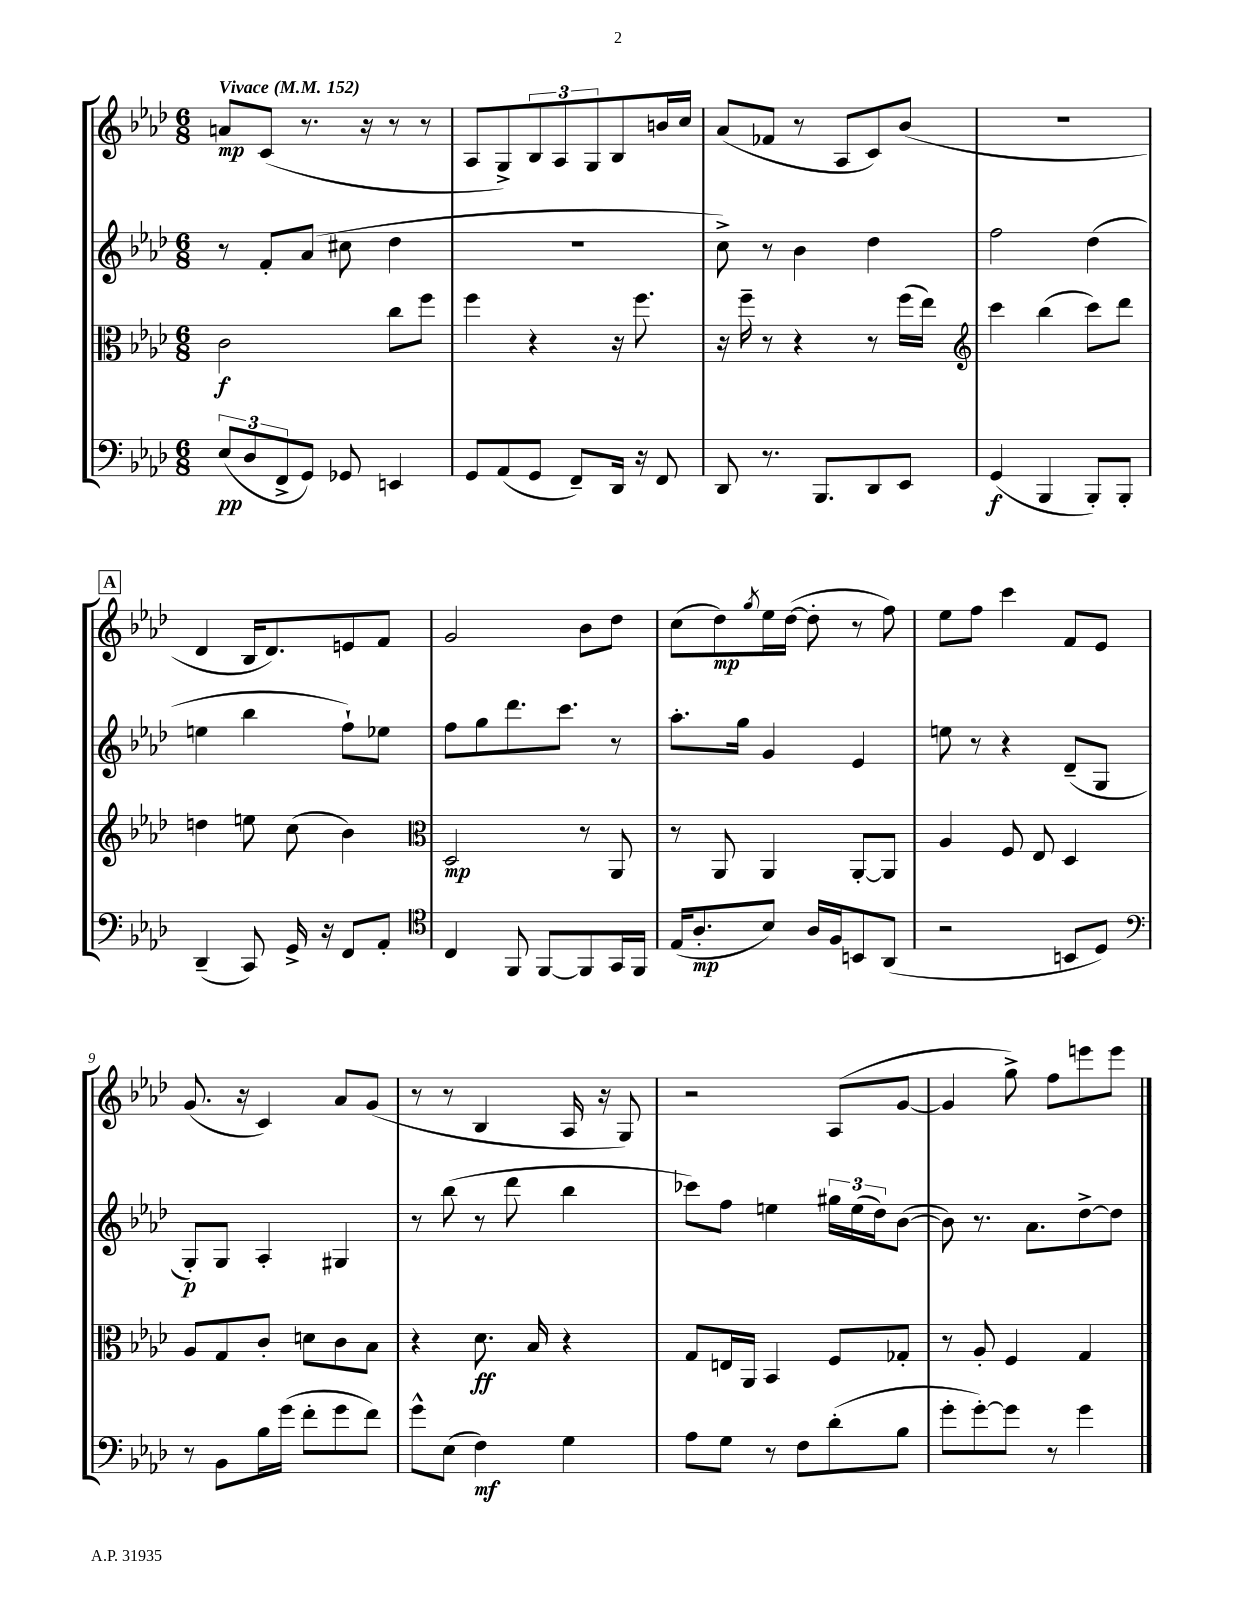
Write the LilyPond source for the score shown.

<<
\new StaffGroup <<
\new Staff = "s0" {
    \clef treble \key aes \major \numericTimeSignature \time 6/8 \tempo "Vivace" 4 = 152
    a'8\mp c'8( r8. r16 r8 r8 |
    aes8 g8->) \tuplet 3/2 { bes8 aes8 g8 } bes8 b'16 c''16 |
    aes'8( fes'8 r8 aes8 c'8) bes'8( |
    R2. |
    \mark \markup { \box "A" } des'4 bes16 des'8.) e'8 f'8 |
    g'2 bes'8 des''8 |
    c''8( des''8\mp) \acciaccatura { g''8 } ees''16 des''16~( des''8-. r8 f''8) |
    ees''8 f''8 c'''4 f'8 ees'8 |
    g'8.( r16 c'4) aes'8 g'8( |
    r8 r8 bes4 aes16 r16 g8) |
    r2 aes8( g'8~ |
    g'4 g''8->) f''8 e'''8 e'''8 \bar "|." |
}
\new Staff = "s1" {
    \clef treble \key aes \major \numericTimeSignature \time 6/8
    r8 f'8-. aes'8( cis''8 des''4 |
    R2. |
    c''8->) r8 bes'4 des''4 |
    f''2 des''4( |
    \mark \markup { \box "A" } e''4 bes''4 f''8-!) ees''8 |
    f''8 g''8 des'''8. c'''8. r8 |
    aes''8.-. g''16 g'4 ees'4 |
    e''8 r8 r4 des'8--( g8 |
    g8-.\p) g8 aes4-. gis4 |
    r8 bes''8( r8 des'''8 bes''4 |
    ces'''8) f''8 e''4 \tuplet 3/2 { gis''16 e''16( des''16) } bes'8~( |
    bes'8) r8. aes'8. des''8~-> des''8 \bar "|." |
}
\new Staff = "s2" {
    \clef alto \key aes \major \numericTimeSignature \time 6/8
    c'2\f c''8 f''8 |
    f''4 r4 r16 f''8. |
    r16 f''16-- r8 r4 r8 f''16( ees''16) |
    \clef treble c'''4 bes''4( c'''8) des'''8 |
    \mark \markup { \box "A" } d''4 e''8 c''8( bes'4) |
    \clef alto des2\mp r8 aes,8 |
    r8 aes,8 aes,4 aes,8~-. aes,8 |
    aes4 f8 ees8 des4 |
    aes8 g8 c'8-. d'8 c'8 bes8 |
    r4 des'8.\ff bes16 r4 |
    g8 e16 aes,16 bes,4 f8 ges8-. |
    r8 aes8-. f4 g4 \bar "|." |
}
\new Staff = "s3" {
    \clef bass \key aes \major \numericTimeSignature \time 6/8
    \tuplet 3/2 { ees8\pp( des8 f,8-> } g,8) ges,8 e,4 |
    g,8 aes,8( g,8 f,8--) des,16 r16 f,8 |
    des,8 r8. bes,,8. des,8 ees,8 |
    g,4\f( bes,,4 bes,,8-.) bes,,8-. |
    \mark \markup { \box "A" } des,4--( c,8) g,16-> r16 f,8 aes,8-. |
    \clef tenor c4 f,8 f,8~ f,8 g,16 f,16 |
    ees16( aes8.-.\mp bes8) aes16 f16 b,8 aes,8( |
    r2 b,8 des8) |
    \clef bass r8 bes,8 bes16 g'16( f'8-. g'8 f'8) |
    g'8-^ ees8( f4\mf) g4 |
    aes8 g8 r8 f8 des'8-.( bes8 |
    g'8-. g'8~-.) g'8 r8 g'4 \bar "|." |
}
>>
>>
